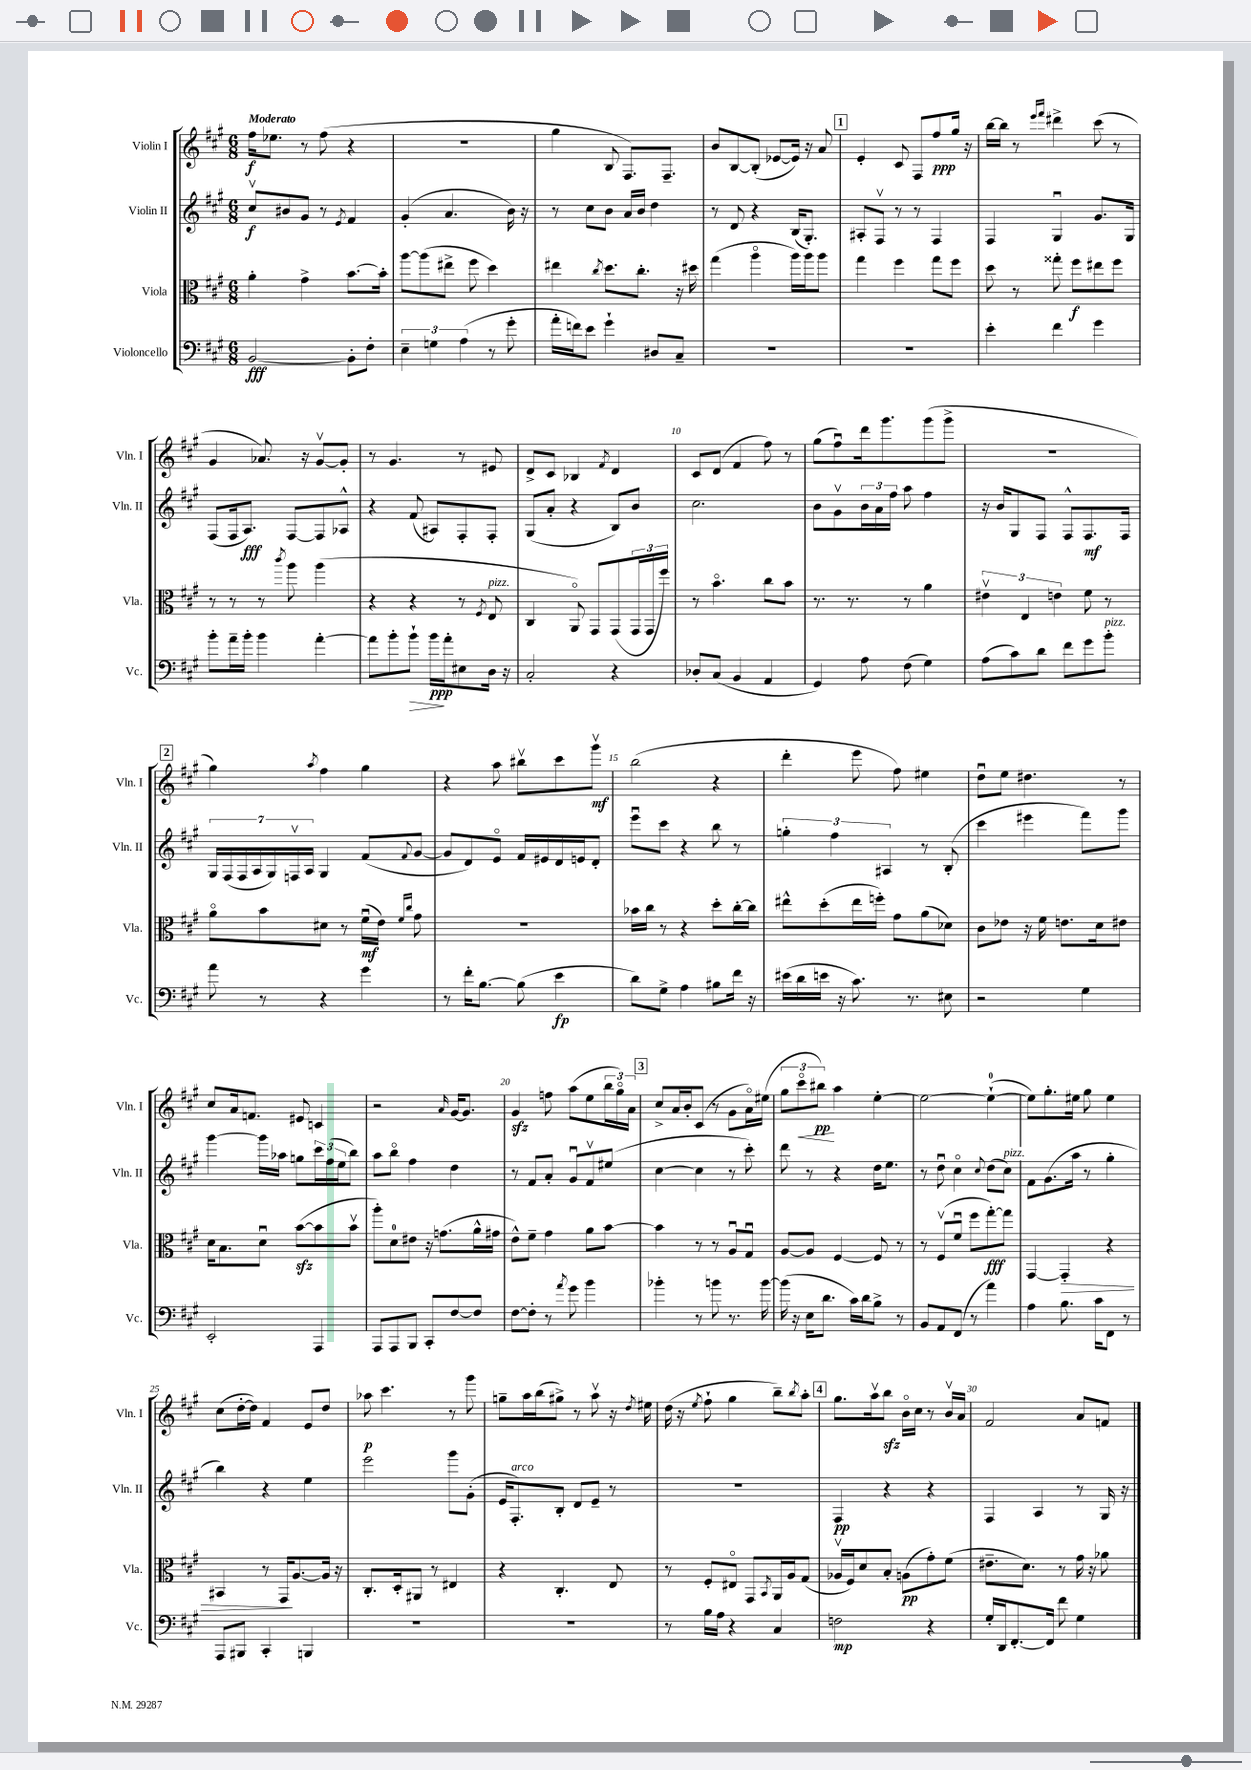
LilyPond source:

<<
\new StaffGroup <<
\new Staff = "s0" \with { instrumentName = "Violin I" shortInstrumentName = "Vln. I" } {
    \clef treble \key a \major \numericTimeSignature \time 6/8 \tempo "Moderato"
    fis''16\f ees''8. r8 fis''8( r4 |
    R2. |
    gis''4 b8 fis8.) fis8.-- |
    b'8 b8~ b8-.( ees'8~ ees'16) r16 a'8 |
    \mark \markup { \box "1" } e'4-. cis'8 fis8 fis''8\ppp gis''16 r16 |
    b''16~ b''16 r8 \grace { e'''16 fis'''16 } dis'''4-> cis'''8( r8 |
    gis'4 aes'8.) r16 gis'8~\upbow gis'8-. |
    r8 gis'4. r8 eis'8 |
    d'8-> cis'8 bes4 \acciaccatura { fis'8 } d'4 |
    cis'8 d'8( fis'4 fis''8) r8 |
    gis''8( fis''8\downbow) d'''16 gis'''8. gis'''8( gis'''8-> |
    R2. |
    \mark \markup { \box "2" } gis''4) \acciaccatura { a''8 } fis''4 gis''4 |
    r4 a''8 bis''8\upbow cis'''8 gis'''8\upbow\mf |
    b''2( r4 |
    d'''4-. e'''8 fis''8) eis''4 |
    d''8\downbow e''8 dis''4. r8 |
    cis''8 a'16 f'8. eis'8 c'4 |
    r2 \grace { a'16 } gis'16~ gis'8. |
    gis'4\sfz f''8 a''8( e''8 \tuplet 3/2 { b''16 gis''16\flageolet) a'16 } |
    \mark \markup { \box "3" } cis''8-> a'16 b'16-. cis'8( r8 gis'8 a'16\flageolet) eis''16( |
    \tuplet 3/2 { gis''8 cis'''8\flageolet\< bis''8\pp\!) } a''4 e''4~-. |
    e''2~ e''4-0~-!( |
    e''8) gis''8.-. eis''16 gis''8 eis''4 |
    cis''8( d''16~-. d''16) fis'4 e'8 d''8 |
    aes''8\p cis'''4. r8 gis'''8 |
    g''8-- a''16 b''16( gis''8->) r8 a''8\upbow r16 \acciaccatura { d''8 } eis''16 |
    d''16( r16 \acciaccatura { e''8 } fis''8-! gis''4 b''8--) \acciaccatura { b''8 } a''8-. |
    \mark \markup { \box "4" } gis''8. a''16\upbow b''8\sfz b'16\flageolet cis''16 r8 b'16\upbow a'16 |
    fis'2 a'8 f'8 \bar "|." |
}
\new Staff = "s1" \with { instrumentName = "Violin II" shortInstrumentName = "Vln. II" } {
    \clef treble \key a \major \numericTimeSignature \time 6/8
    cis''8\upbow\f bis'8 gis'8 r8 \acciaccatura { e'8 } fis'4 |
    gis'4-.( a'4. b'16) r16 |
    r8 cis''8 b'8 a'16 b'16 d''4 |
    r8 d'8 r4 b16( gis8.-.) |
    \mark \markup { \box "1" } ais8-. fis8\upbow r8 r8 fis4 |
    fis4 gis4\downbow gis'8. gis16 |
    fis8( fis16 a8.\fff) fis8~ fis8 aes8-^ |
    r4 fis'8( ais8) fis8-. fis8-. |
    gis8( a'8-. r4 b8) b'8 |
    cis''2. |
    b'8 gis'8\upbow \tuplet 3/2 { b'16 a'16 fis''16 } a''8 fis''4 |
    r16 b'16 gis8 fis8 fis8-^ fis8.\mf fis16 |
    \mark \markup { \box "2" } \tuplet 7/4 { gis16 fis16( fis16 a16 gis16) f16\upbow a16 } gis4 fis'8( \appoggiatura { fis'8 } gis'8~ |
    gis'8 d'8) e'8\flageolet fis'16 eis'16 d'16 e'16 d'8-. |
    e'''8\downbow cis'''8 r4 b''8 r8 |
    \tuplet 3/2 { g''4-. fis''4 ais4 } r8 b8-.( |
    cis'''4 eis'''4 fis'''8) gis'''8 |
    gis'''4~ gis'''16 aes''16 g''8 \tuplet 3/2 { cis'''16 fis''16( e''16 } b''8) |
    a''8 b''8\flageolet fis''4 d''4 |
    r8 fis'8 a'8-. gis'8\downbow fis'8\upbow eis''8( |
    \mark \markup { \box "3" } cis''4~ cis''4 r8 cis'''8-.) |
    d'''8 r8 r4 d''16 e''8. |
    r8 d''8\downbow cis''4\flageolet \appoggiatura { cis''8 } d''8( cis''8^\markup { \italic "pizz." }) |
    fis'8 gis'8.( a''16 r8 gis''4-. |
    b''4) r4 e''4 |
    e'''2 gis'''8 gis'8-.( |
    e'16 fis8.-.^\markup { \italic "arco" }) b8-. d'8 e'8-- r8 |
    R2. |
    \mark \markup { \box "4" } fis4\pp r4 r4 |
    fis4 a4 r8 gis16 r16 \bar "|." |
}
\new Staff = "s2" \with { instrumentName = "Viola" shortInstrumentName = "Vla." } {
    \clef alto \key a \major \numericTimeSignature \time 6/8
    a'4-. gis'4-> b'8.~ b'16-. |
    a''8~ a''8( eis''8-> fis''8 d''4) |
    eis''4 \acciaccatura { cis''8 } d''8. cis''8.-. r16 dis''16 |
    gis''4( a''4\flageolet a''16) a''16 a''8 |
    \mark \markup { \box "1" } gis''4 fis''4 gis''8 fis''8 |
    d''8 r8 gisis''8-. fis''8\f eis''8 fis''8 |
    r8 r8 r8 \acciaccatura { cis'''8 } a''8 a''4( |
    r4 r4 r8 \acciaccatura { fis8 } e8^\markup { \italic "pizz." } |
    cis4 a,8\flageolet) gis,8 gis,8( \tuplet 3/2 { gis,16 gis,16 fis''16) } |
    r8 b'4.\flageolet cis''8 b'8 |
    r8. r8. r8 a'4 |
    \tuplet 3/2 { eis'4\upbow e4 e'4 } fis'8 r8 |
    \mark \markup { \box "2" } a'8\flageolet b'8 dis'8 r8 fis'16\downbow\mf( e'16) \grace { fis'16 cis''16 } gis'8 |
    R2. |
    bes'16 cis''16 r8 r4 d''8-. cis''16~-. cis''16 |
    eis''8-^ d''8-.( eis''16 f''16-.) gis'8 a'8( des'8) |
    cis'8 ees'8 r16 fis'16 e'8. d'16 eis'8 |
    d'16 b8. d'8\downbow b'8~\sfz( b'8 b'8\upbow |
    a''8-.) d'8-0 eis'8 r16 g'8.( a'16-^ gis'16 |
    e'8-^) fis'8-- gis'4 a'8 b'8~ |
    \mark \markup { \box "3" } b'4 r8 r8 a8\downbow gis8\downbow |
    a8~ a8 fis4~ fis8 r8 |
    r8 fis8\upbow( fis'8\downbow fis''8 gis''8~-.\fff) gis''8 |
    gis,4~ gis,4-.\> r4 |
    bis,4 r8 gis,16\! a8.~ a16 r16 |
    cis8.-. d16-. ais,8 r8 eis4 |
    r4 cis4.-. e8 |
    r8 fis8-. eis8\flageolet gis,8 \acciaccatura { b,8 } a,16 a16 gis8( |
    \mark \markup { \box "4" } aes16\upbow fis16) d'8 b8-. a8\pp( gis'8-.) fis'8( |
    eis'8.-- d'8.) r8 gis'16 r16 aes'8 \bar "|." |
}
\new Staff = "s3" \with { instrumentName = "Violoncello" shortInstrumentName = "Vc." } {
    \clef bass \key a \major \numericTimeSignature \time 6/8
    b,2~\fff b,8-. fis8-. |
    \tuplet 3/2 { e4-- g4 a4( } r8 gis'8-. |
    a'16-. f'16) e'8 gis'4-! dis8 cis8-- |
    R2. |
    \mark \markup { \box "1" } R2. |
    e'4-. fis'4 gis'4 |
    b'8-. a'16-- b'16-. b'4 a'4~-. |
    a'8 b'8-. b'8-!\> b'16\ppp\! a'16-. eis8 d16 r16 |
    cis2-. r4 |
    des8-. cis8( b,4 a,4 |
    gis,4) a8 fis8( gis4) |
    a8( cis'8) d'8 fis'8 gis'8 b'8-.^\markup { \italic "pizz." } |
    \mark \markup { \box "2" } a'8 r8 r4 gis'4 |
    r8 fis'16-. b8.~ b8( e'4\fp |
    d'8) gis8-> a4 bis8 fis'16 r16 |
    eis'16( d'16 e'16 r16 cis'8.) r8. eis8 |
    r2 gis4 |
    e,2-. a,,4 |
    a,,8 a,,8 b,,8 cis,8-. fis8~ fis8 |
    fis8~ fis8-. r8 \acciaccatura { a'8 } gis'8 b'4 |
    \mark \markup { \box "3" } bes'4-. r8 b'8 r8. b'16~ |
    b'16( r16 e16 d'8. cis'16) d'16 b8-> r8 |
    b,8 a,8 fis,8( r8 a'4) |
    a4 b8. cis'16 fis,8 r8 |
    a,,8 bis,,8 cis,4-. b,,4 |
    R2. |
    R2. |
    r8 b16 a16 r4 cis4 |
    \mark \markup { \box "4" } f2\mp r4 |
    gis16-. d,16 fis,8.~-. fis,16 fis'8 gis4 \bar "|." |
}
>>
>>
\layout { \context { \Score \override BarNumber.break-visibility = ##(#f #t #t) barNumberVisibility = #(every-nth-bar-number-visible 5) } }
